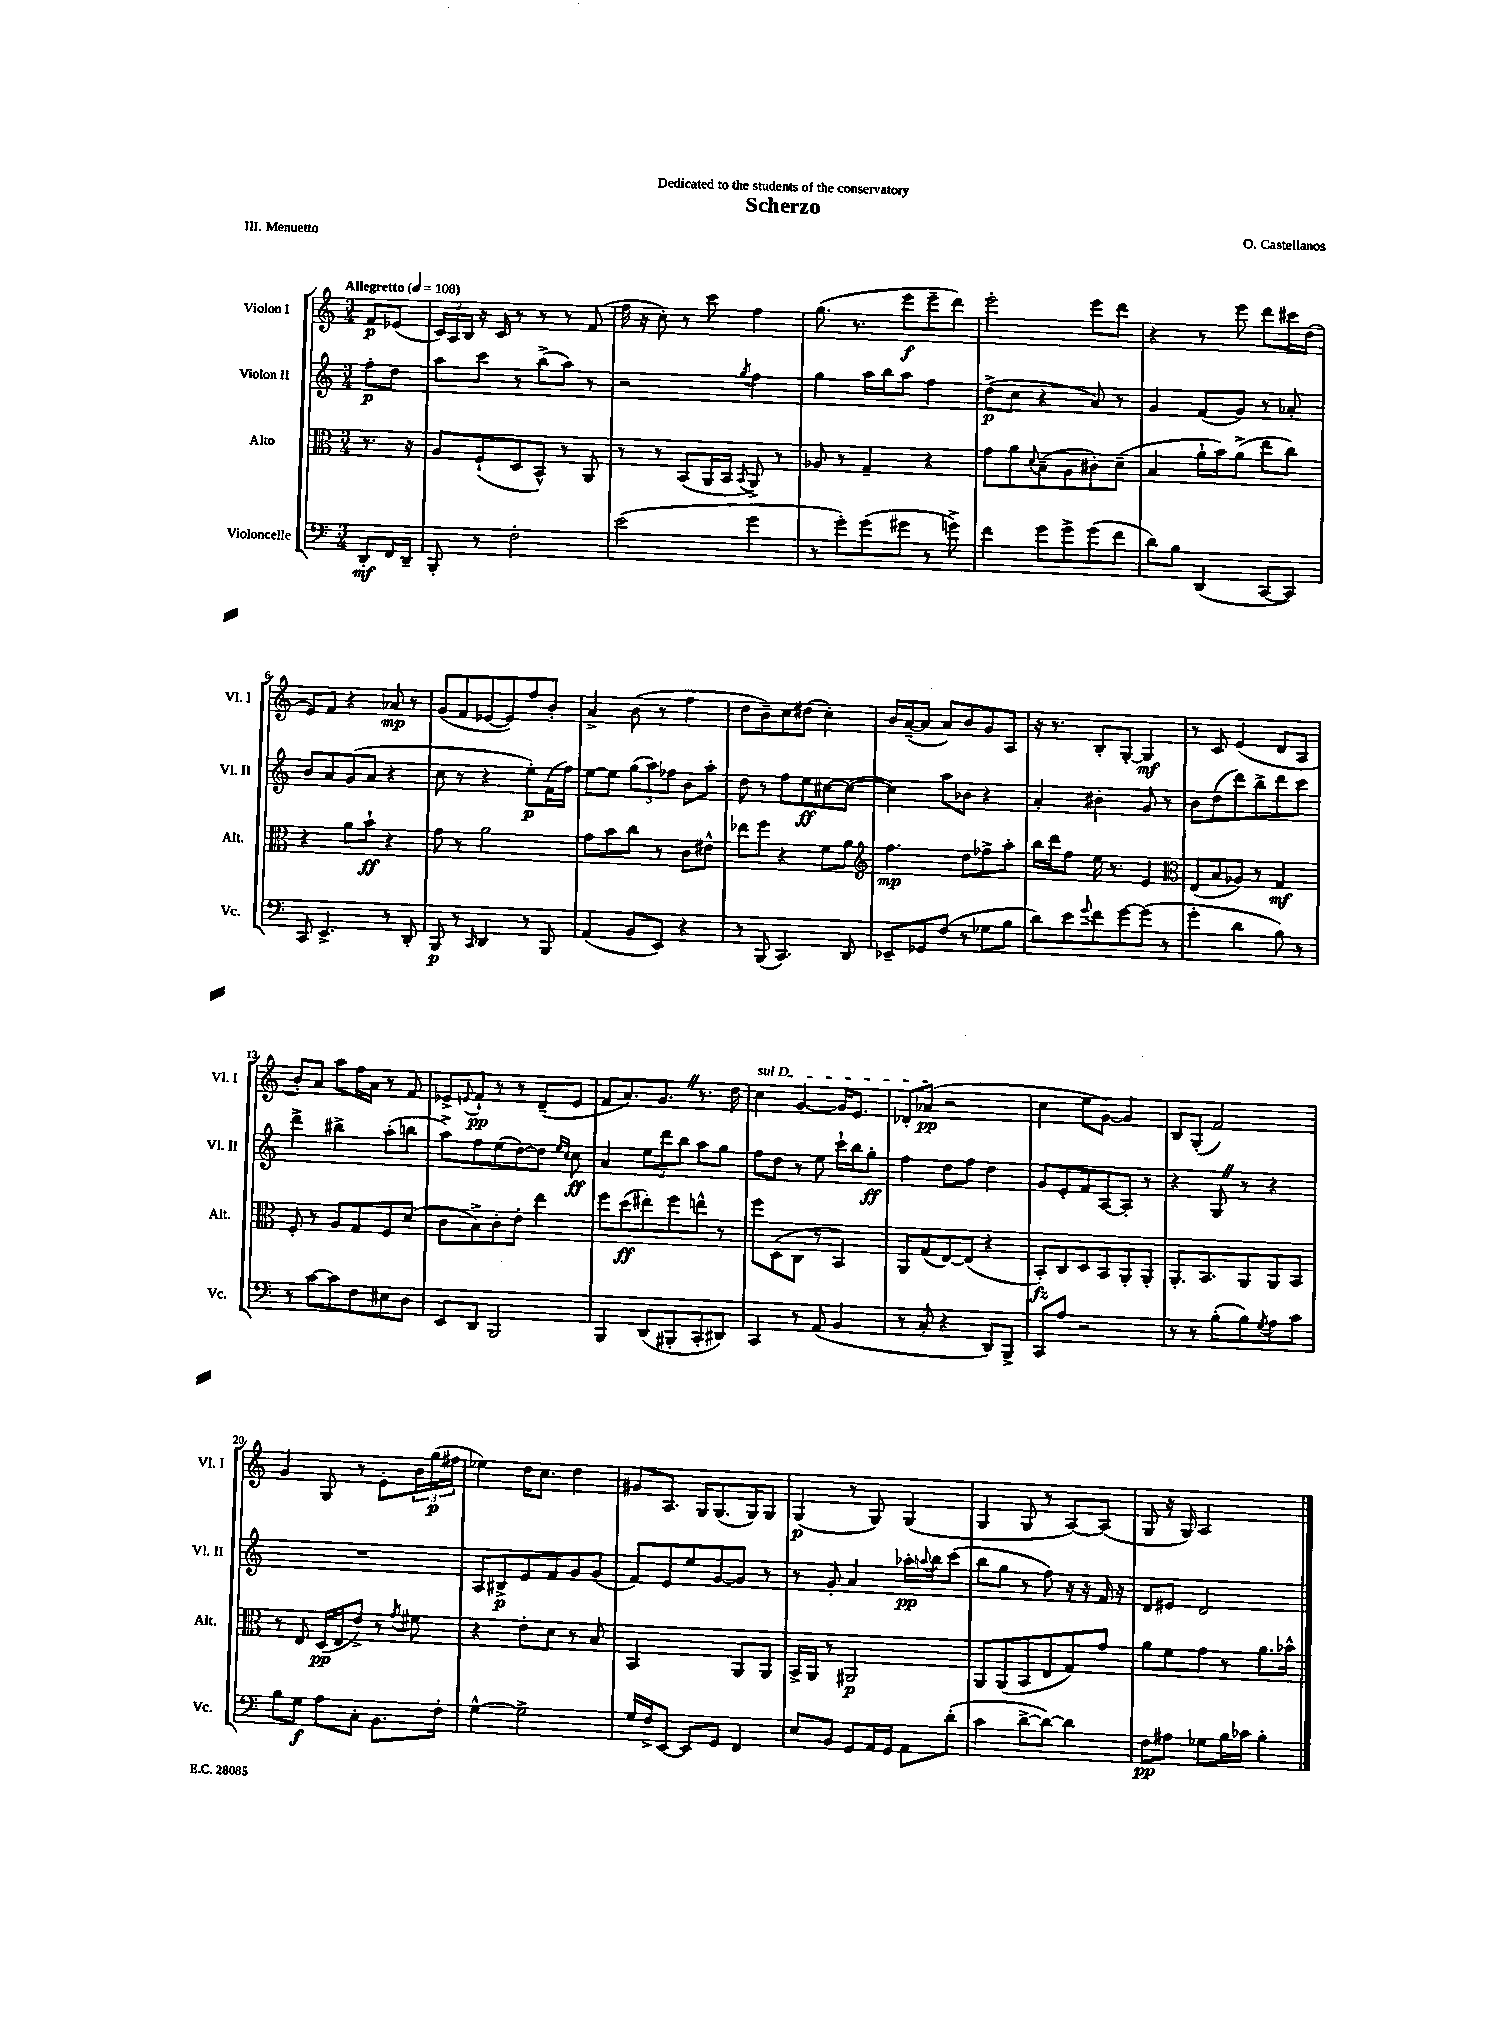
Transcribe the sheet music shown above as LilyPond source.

\header { title = "Scherzo" composer = "O. Castellanos" dedication = "Dedicated to the students of the conservatory" piece = "III. Menuetto" }
<<
\new StaffGroup <<
\new Staff = "s0" \with { instrumentName = "Violon I" shortInstrumentName = "Vl. I" } {
    \clef treble \key c \major \numericTimeSignature \time 3/4 \partial 4 \tempo "Allegretto" 4 = 108
    f'8\p ees'8( |
    \tuplet 3/2 { c'16) a16 b16 } r16 c'16 r8 r8 r8 f'8( |
    f''16 r16 c''8-.) r8 c'''8 f''4 |
    g''8.( r8. e'''8\f e'''8-- d'''8) |
    e'''2-. e'''8 d'''8 |
    r4 r8 e'''8 d'''8 cis'''16 d''16( |
    e'8) f'8 r4 aes'8\mp r8 |
    g'8( f'8 ees'8~ ees'8) f''8 b'8-. |
    a'4-> b'8( r8 f''4 |
    d''8 b'8--) c''8 dis''8( c''4-.) |
    b'16 a'16~--( a'8 a'8) b'8 g'8 a8 |
    r16 r8. b8-. g8~-. g4\mf |
    r8 c'8 e'4( d'8 a8 |
    b'8-.) a'8 a''8 f''16 a'16 r8 f'8 |
    ees'8-> \appoggiatura { e'8 } f'8-!\pp r8 r8 d'8--( e'8 |
    f'8 a'8.) g'8. \once \override BreathingSign.text = \markup { \musicglyph "scripts.caesura.straight" } \breathe r8. d''16 |
    \once \override TextSpanner.bound-details.left.text = \markup { \italic "sul D" } c''4\startTextSpan g'4~ g'16 e'8. |
    des'8-. aes'8\pp\stopTextSpan( r2 |
    c''4 e''8 g'8~) g'4 |
    b8 g8-.( f'2) |
    g'4 g8 r8 e'8-. \tuplet 3/2 { b'16 g''16\p( fis''16 } |
    ees''4) d''16 c''8. d''4 |
    gis'8 a8. g16 g8.( g16) g8 |
    g4\p( r8 g8) g4( |
    g4 g8 r8 a8~) a8( |
    g8 r16 g16) a2 \bar "|." |
}
\new Staff = "s1" \with { instrumentName = "Violon II" shortInstrumentName = "Vl. II" } {
    \clef treble \key c \major \numericTimeSignature \time 3/4 \partial 4
    f''8-.\p d''8 |
    a''8 c'''8 r8 b''8->( a''8) r8 |
    r2 \acciaccatura { g''8 } f''4 |
    g''4 a''16 b''16 a''8 f''4 |
    d''8->\p( c''8 r4 a'8) r8 |
    g'4 f'8( g'8) r8 aes'8-. |
    b'8 a'8 g'8( a'8 r4 |
    c''8 r8 r4 e''8-.\p) f'16( f''16) |
    e''8~ e''8 \tuplet 3/2 { g''8( a''8) fes''8 } b'8 a''8-. |
    d''8 r8 f''8 e''8\ff cis''8~ cis''8~( |
    cis''4) a''8 bes'8 r4 |
    a'4-. bis'4-. g'8 r8 |
    b'8 d''8( d'''8) b''8-> d'''8 c'''8 |
    d'''4-> bis''4-> a''8-.( b''8 |
    a''8->) f''8 e''8( d''8~) d''8 \grace { e''16 c''16 } c''8\ff |
    a'4 \tuplet 3/2 { e''8 d'''8 b''8 } a''8 g''8 |
    f''8 d''8 r8 e''8 c'''16-! b''16 g''8-.\ff |
    f''4 d''8 f''8 d''4 |
    g'8 e'8-. f'8 a8~ a8-. r8 |
    r4 g8 \once \override BreathingSign.text = \markup { \musicglyph "scripts.caesura.straight" } \breathe r8 r4 |
    R2. |
    a8 bis8->\p e'8 f'8 g'8 g'8( |
    f'8) e'8 e''8 g'8~ g'8 r8 |
    r8 g'8-. a'4 aes''16-.\pp \appoggiatura { a''8 } b''16 c'''8( |
    b''8 g''8 r8 f''8) r16 r16 f'16 r16 |
    d'8 eis'8 d'2 \bar "|." |
}
\new Staff = "s2" \with { instrumentName = "Alto" shortInstrumentName = "Alt." } {
    \clef alto \key c \major \numericTimeSignature \time 3/4 \partial 4
    r8. r16 |
    a8 f8-!( d8 b,8-^) r8 a,8 |
    r8 r8 b,8( a,16 b,16 \acciaccatura { b,8 } a,8->) r8 |
    aes8 r8 g4-- r4 |
    g'8 a'8 \appoggiatura { d'8 } b8--( a8 cis'8-.) d'8--( |
    b4 a'16-! b'16) a'8->( e''8 c''8) |
    r4 a'8 b'8-!\ff r4 |
    g'8 r8 a'2 |
    g'8 b'8 c''8 r8 c'8 eis'8-^ |
    ees''8 f''8 r4 f'8 a'8 |
    \clef treble f''4.\mp d''8 fes''8-> a''8-. |
    b''16 d'''16 f''8 e''16 r8. e'4 |
    \clef alto e8( b8 aes8) r8 g4\mf |
    f8-. r8 a8 g8 f8 d'8( |
    c'8 b8->) c'8-. e'8-. e''4 |
    f''8 d''8\ff( eis''8-.) f''8 e''8-^ r8 |
    f''8 d8( c8 r8 b,4) |
    a,8 g8( e8~) e8( r4 |
    b,8-.\fz) c8 d8 b,8 a,8-. a,8-. |
    a,8.-. b,8. a,8 a,8 b,8 |
    r8 e8 d16\pp( e16 e'8->) r8 \acciaccatura { g'8 } fis'8 |
    r4 e'8-. d'8 r8 b8 |
    b,2 a,8 a,8 |
    b,16-> a,16 r8 ais,2\p |
    a,8 a,8( b,8 e8 g8) g'8 |
    a'8 f'8 g'8 r8 a'8. bes'16-^ \bar "|." |
}
\new Staff = "s3" \with { instrumentName = "Violoncelle" shortInstrumentName = "Vc." } {
    \clef bass \key c \major \numericTimeSignature \time 3/4 \partial 4
    d,8-.\mf f,16 d,16-- |
    b,,8-. r8 f2-. |
    e'2( g'4 |
    r8 g'8-.) g'8( gis'8 r8 g'8->) |
    f'4 g'8 g'8-> g'8( f'8 |
    d'8) b8 d,4( c,8~ c,8) |
    c,8 e,4.-> r8 d,8-. |
    b,,8\p r8 \grace { c,16 } d,4 r8 b,,8 |
    a,4( b,8 e,8) r4 |
    r8 b,,8( c,4.) d,8 |
    ees,8-- ges,8 f8( r8 ges8 b8 |
    d'8) e'8 \appoggiatura { g'8 } f'8 g'8~ g'8( r8 |
    g'4-. d'4 b8) r8 |
    r8 c'8~ c'8 f8 eis8 d8 |
    e,8 d,8 b,,2 |
    b,,4 d,8( bis,,8-. c,8-. dis,8) |
    c,4 r8 a,8( b,4 |
    r8 c8-. r4 d,8) b,,8-> |
    c,8 a8 r2 |
    r8 r8 b8-.( b8) \acciaccatura { g8 } a8 c'8 |
    b8 g8\f a8 c8-. b,8. f16-. |
    g4~-^ g2-> |
    g16 f16-> e,8~ e,8 g,8 f,4 |
    e8 b,8 g,8 a,16 g,16 a,8 d'8-.( |
    c'4 d'8~-> d'8~) d'4 |
    f8\pp ais8 ges8 b16 ces'16 b4-. \bar "|." |
}
>>
>>
